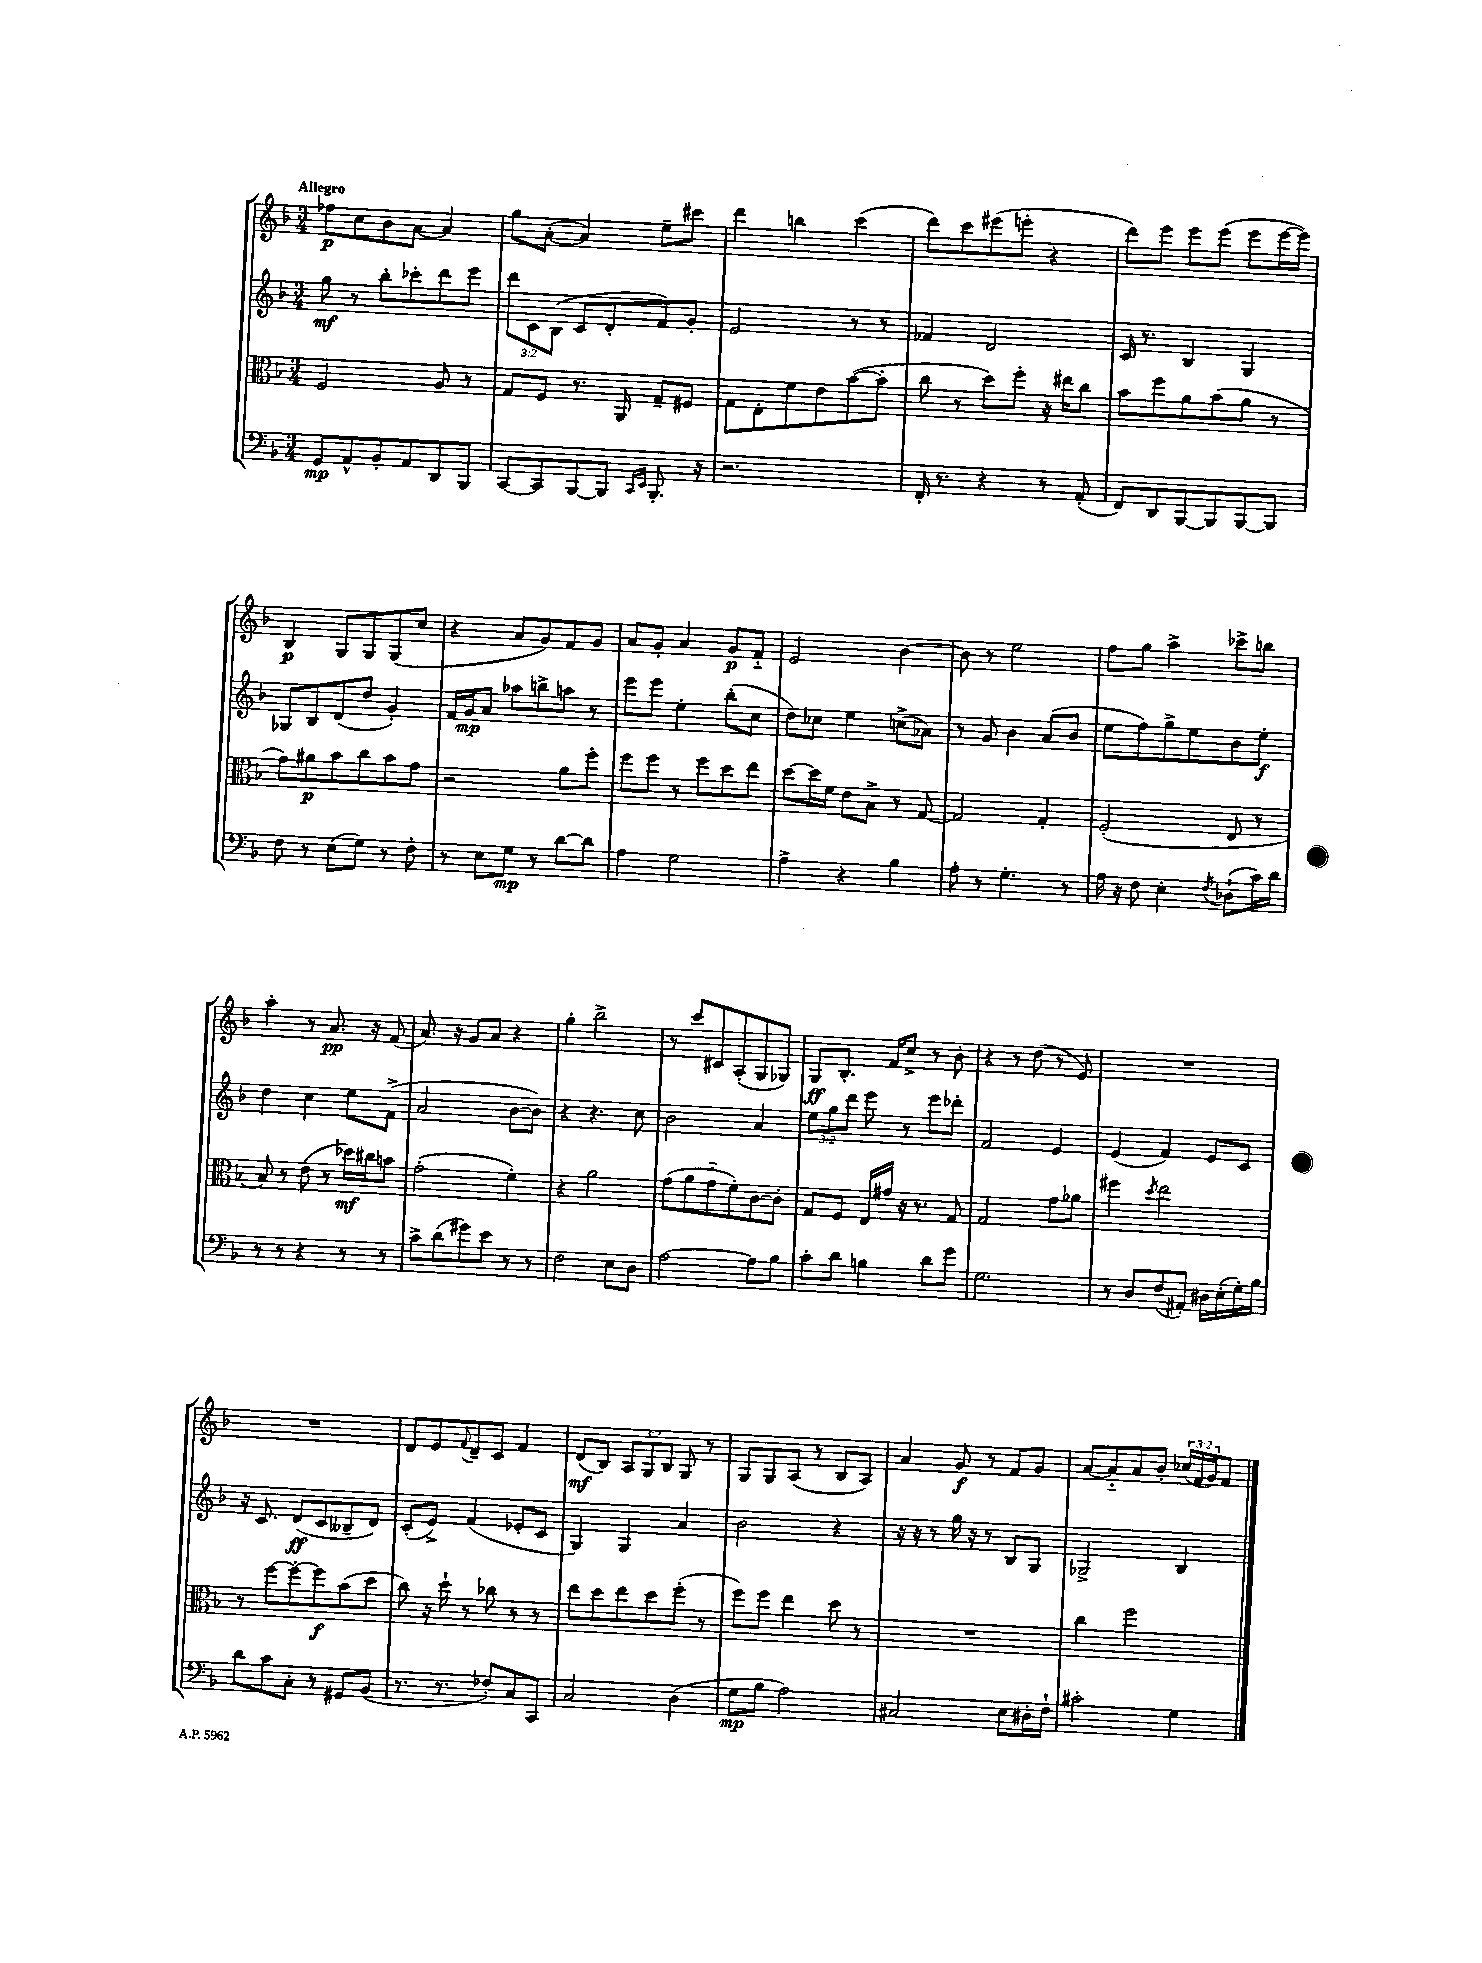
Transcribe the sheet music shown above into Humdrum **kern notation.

**kern	**kern	**kern	**kern
*staff4	*staff3	*staff2	*staff1
*clefF4	*clefC3	*clefG2	*clefG2
*k[b-]	*k[b-]	*k[b-]	*k[b-]
*M3/4	*M3/4	*M3/4	*M3/4
8GG/L	2F/	8gg\	8ff-\L
8AA^^/	.	8r	8cc\
8BB-'/	.	8bb-'\L	8b-\
8AA/	.	8ccc-'\	[8a\J
8DD/	8A/	8ddd\	4a/]
8BBB-/J	8r	8eee\J	.
=	=	=	=
[8CC/L	8G/L	12ddd\L	8gg\L
.	.	12c\	.
8CC/]	8F/J	.	([8a'\J
.	.	(12B-\J	.
[8BBB-/	8.r	8c/L	4a/])
8BBB-/]J	.	8d'/	.
.	16AA/	.	.
16qqCC/LL	.	.	.
16qqEE/JJ	.	.	.
8.BBB-'/	8G~/L	8f/)	8ee~\L
.	8F#/J	8g'/J	8ccc#\J
16r	.	.	.
=	=	=	=
2.r	8G\L	2e/	4ddd\
.	8E'\	.	.
.	8f\	.	4bb\
.	8e\	.	.
.	([8b-\	8r	(4ccc\
.	8b-'\]J	8r	.
=	=	=	=
16FF'/	8cc\	4f-/	8ddd\L)
8.r	.	.	.
.	8r	.	8ccc\
4r	8dd\L)	2d/	(8eee#\
.	8ff'\J	.	8eee'\J
8r	16r	.	4r
.	16ee#\LK	.	.
(8AA'/	8cc\J	.	.
=	=	=	=
8FF/L)	8b-\L	16c/	8ddd\L)
.	.	8.r	.
8DD/	8ff\	.	8eee\J
[8BBB-/	8a\	4B-/	8eee\L
8BBB-/]	(8b-\	.	(8eee\J
[8BBB-/	8a\J	4G/	8eee\L
8BBB-/]J	8r	.	[16eee\L
.	.	.	16eee\]JJ)
=	=	=	=
8F\	8g\L)	8G-/L	4B-/
8r	8a#\	8B-/	.
(8E\L	8b-\	(8d/	8G/L
8G\J)	8cc\	8dd/J	8G/
8r	8b-\	4g'/)	(8G/
8F'\	8g\J	.	8cc/J
=	=	=	=
8r	2r	16f/LL	4r
.	.	16g/J	.
8E\L	.	8a/J	.
8G\J	.	8aa-\L	8a/L
8r	.	8bb^\	8g/)
[8d\L	8a\L	8aa\J	8f/
8d\]J	8ff'\J	8r	8g/J
=	=	=	=
4A\	8ff\L	8eee\L	8a/L
.	8ff\J	8eee\J	8g'/J
2G\	8r	4ee'\	4a/
.	8ff\L	.	.
.	8dd\	(8bb-'\L	8g/L
.	8ee\J	8cc\J	8f'~/J
=	=	=	=
4A^\	[8dd\L	8dd\L)	2e/
.	16dd\]L	8cc-\J	.
.	16f\JJ	.	.
4r	8e\L	4ee\	.
.	8B-^\J	.	.
4B-\	8r	(8cc^\L	[4b-\
.	[8G/	8a-\J)	.
=	=	=	=
8A'\	2G/]	8r	8b-\]
8r	.	8g/	8r
4.G'\	.	4b-\	2ee\
.	4G'/	(8a/L	.
8r	.	8b-/J	.
=	=	=	=
16A\	(2F'/	8ee\L	8ff\L
16r	.	.	.
8F\	.	8ff\)	8gg\J
4E'\	.	8gg^\	4aa^\
.	.	8ee\	.
8qF/	.	.	.
(8D-`\L	8E/	8b-\	8ccc-^\L
16c\L)	8r	8ee'\J	8bb\J
16d\JJ	.	.	.
=	=	=	=
8r	8B-/)	4dd\	4aa'\
8r	8r	.	.
4r	(8e\	4cc\	8r
.	8r	.	8.a/
8r	16dd-\LL)	8ee\L	.
.	16cc#\J	.	16r
8r	8b\J	(8f^\J	(8f/
=	=	=	=
8c^\L	(2g'\	2a/	8.a/)
(8d\	.	.	.
.	.	.	16r
8g#\)	.	.	8g/L
8e\J	.	.	8a/J
8r	4f'\)	[8b-\L	4r
8r	.	8b-\]J)	.
=	=	=	=
2F\	4r	4r	4gg'\
.	2a\	4.r	2bb-^\
8E\L	.	.	.
8D\J	.	8cc\	.
=	=	=	=
[2A\	(8g\L	2b-\	8r
.	8a\	.	8ccc/L
.	8g'~\	.	8c#/
.	8f'\)	.	(8A'/
8A\]L	[8c\	4a/	8G/
8B-\J	8c'\]J	.	8G-/J)
=	=	=	=
8c'\L	8G/L	12ee\L	8G/L
.	.	12gg\	.
8d\J	8F/J	.	8.B-'/J
.	.	12ddd\J	.
4B\	16E/LL	8eee\	.
.	16g#/JJ	.	16f/LK
.	16r	8r	8cc^/J
.	8.r	.	.
8d\L	.	8eee\L	8r
8g\J	8G/	8ddd-'\J	8b-'\
=	=	=	=
2.G\	2G/	2f/	4r
.	.	.	8r
.	.	.	(8dd\
.	8g\L	4e/	8r
.	8a-\J	.	8e/)
=	=	=	=
8r	4ff#\	(4e/	2.r
8D/L	.	.	.
.	8qdd/	.	.
(8F/	2ee\	4f/)	.
8AA#'/J)	.	.	.
16D#\LL	.	8e/L	.
(16E'\	.	.	.
16G'\)	.	8c/J	.
16B-\JJ	.	.	.
=	=	=	=
8d\L	8r	16r	2.r
.	.	8.c/	.
8c\	[8ff\L	.	.
8C'\J	8ff'\_	(8d/L	.
8r	8ff\]	8c/	.
8GG#/L	(8b-\	8B--~/	.
(8BB-/J	8dd\J	8d/J)	.
=	=	=	=
8.r	8cc\)	(8c'/L	8d/L
.	16r	8e^/J)	8e/
8.r	16dd`\	.	.
.	.	.	8qqf/
.	8r	(4f/	8d~/
8F-'/L)	8cc-\	.	8c/J
8C/	8r	8e-'/L	4f/
8CC/J	8r	8c/J	.
=	=	=	=
2C/	8ee\L	4G/)	(8d/L
.	8dd\	.	8B-/J)
.	8ee\	4G/	12A/L
.	.	.	12G/
.	8dd\	.	.
.	.	.	12B-/J
(4D\	(8ff'\J	4a/	8G/
.	8r	.	8r
=	=	=	=
8G\L	8ff\L)	2b-\	8G/L
8B-\J	8ff\J	.	8G/
2A\)	4ee\	.	(8A/J
.	.	.	8r
.	8dd\	4r	8B-/L
.	8r	.	8A/J)
=	=	=	=
2C#/	2.r	16r	4a/
.	.	16r	.
.	.	8r	.
.	.	16gg\	8g/
.	.	16r	.
.	.	8r	8r
8E\L	.	8B-/L	8f/L
16D#'\L	.	8G/J	8g/J
16F`\JJ	.	.	.
=	=	=	=
2c#'\	4cc\	2G-^/	[8a/L
.	.	.	8a'~/]
.	2ff\	.	8a/
.	.	.	8b-'/J
4G\	.	4B-/	(24cc-/LL
.	.	.	24f/
.	.	.	24g/J)
.	.	.	8f/J
==	==	==	==
*-	*-	*-	*-
